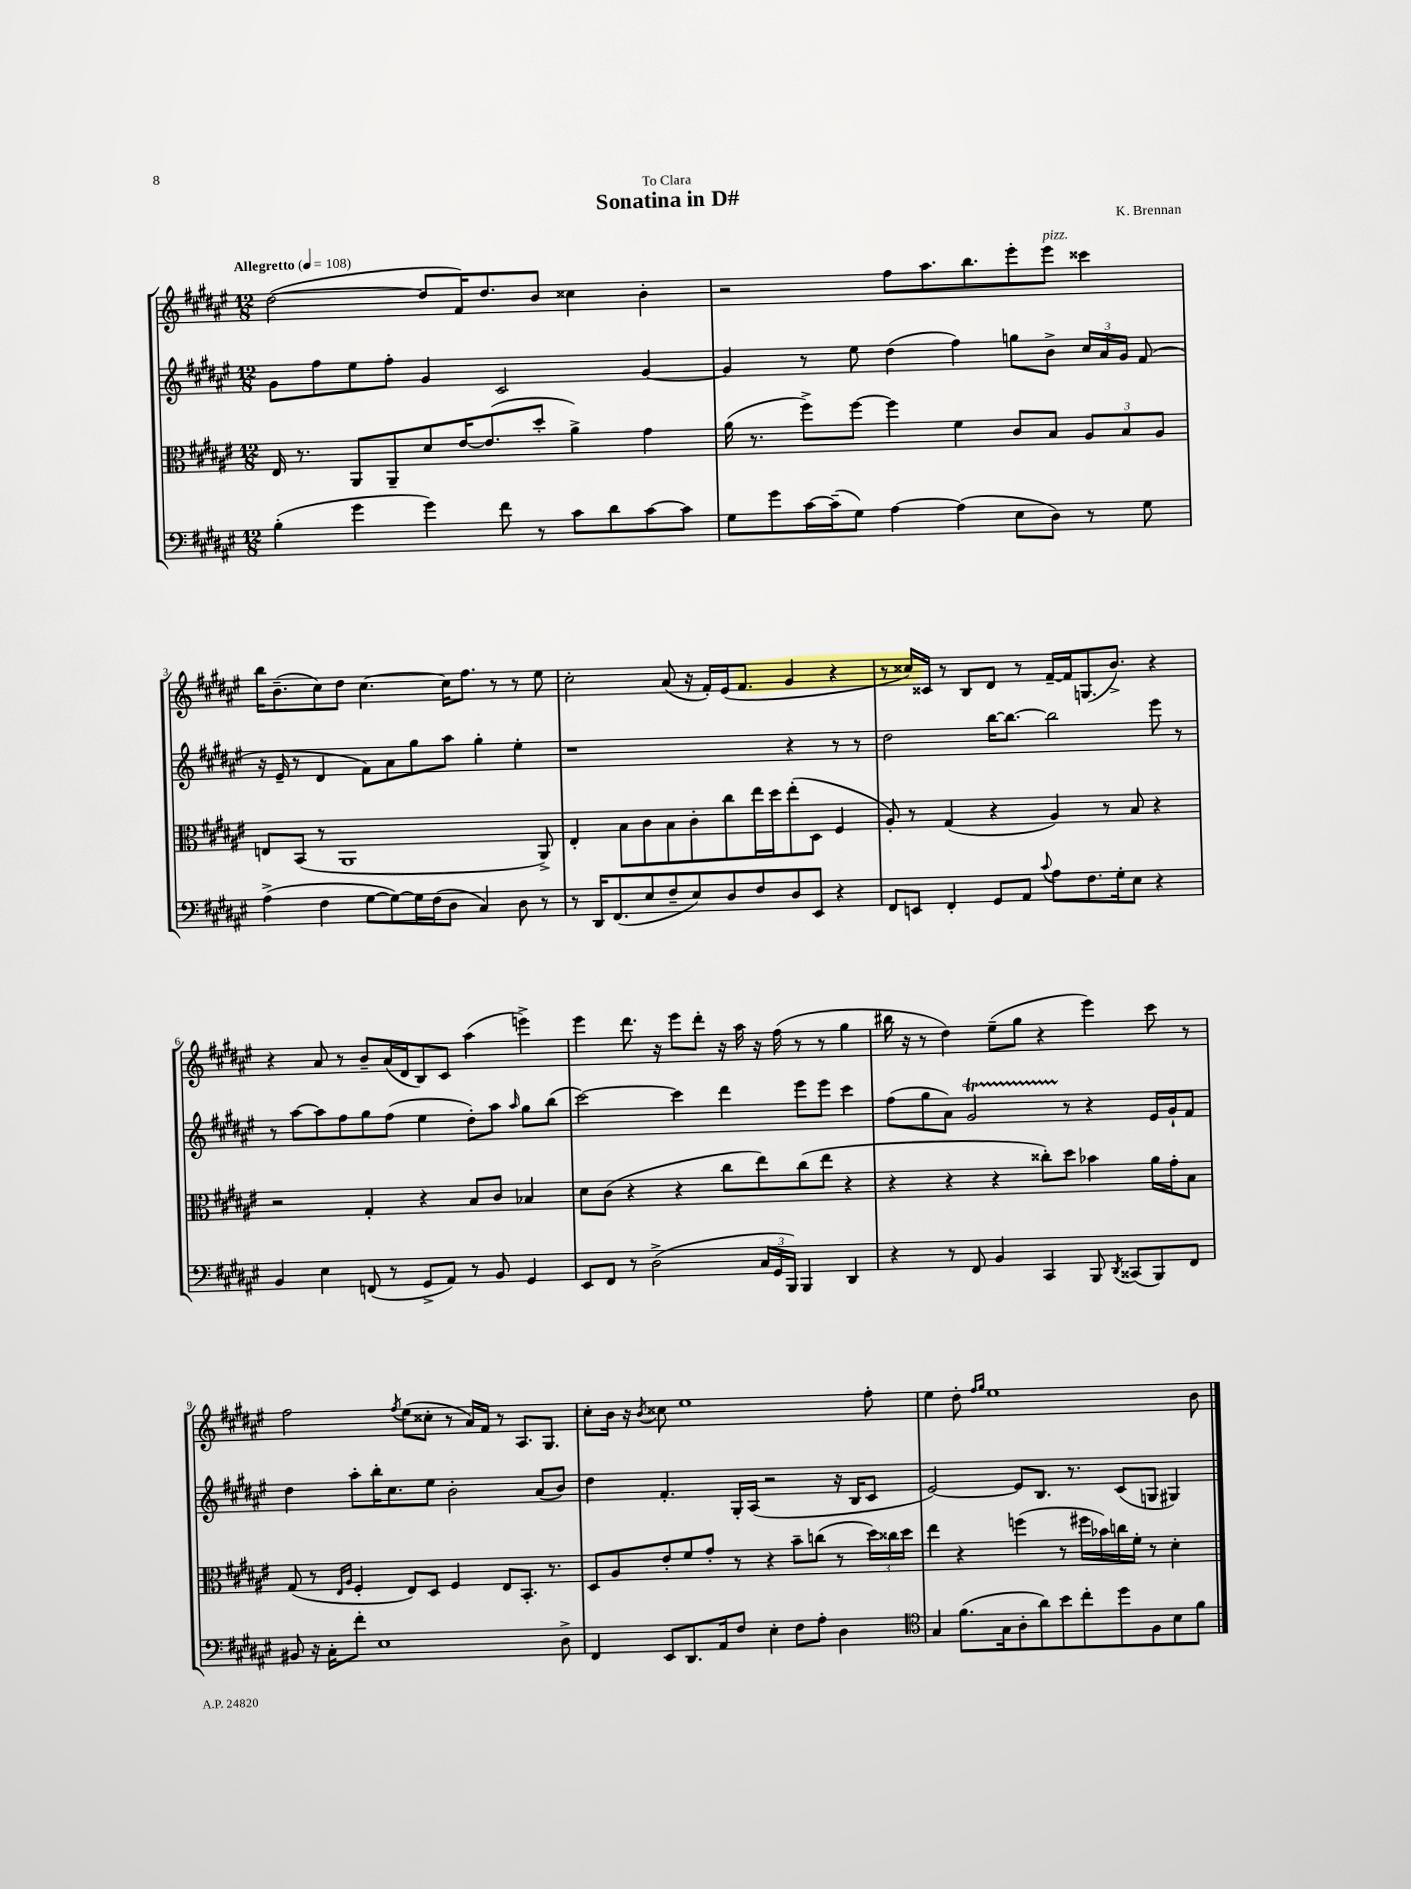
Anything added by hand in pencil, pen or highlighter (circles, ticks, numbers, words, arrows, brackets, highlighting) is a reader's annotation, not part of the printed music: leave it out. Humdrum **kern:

**kern	**kern	**kern	**kern
*staff4	*staff3	*staff2	*staff1
*clefF4	*clefC3	*clefG2	*clefG2
*k[f#c#g#d#a#e#]	*k[f#c#g#d#a#e#]	*k[f#c#g#d#a#e#]	*k[f#c#g#d#a#e#]
*M12/8	*M12/8	*M12/8	*M12/8
*MM108	*MM108	*MM108	*MM108
(4B'\	16E#/	8g#\L	([2dd#\
.	8.r	.	.
.	.	8ff#\	.
4g#\	8AA#/L	8ee#\	.
.	8AA#~/	8ff#'\J	.
4g#\)	8d#/	4g#/	8dd#/]L
.	[16e#/K	.	16f#/K)
.	(8.e#/]	.	8.dd#/
8f#\	.	2c#/	.
8r	8dd#'/J	.	8b/J
8c#\L	4a#^\)	.	4cc##\
8d#\	.	.	.
[8c#\	4g#\	[4g#/	4b'\
8c#\]J	.	.	.
=	=	=	=
8G#\L	(16a#\	4g#/]	2r
.	8.r	.	.
8g#\	.	.	.
[16c#\L	8ff#^\L)	8r	.
(16c#~\]J	.	.	.
8G#\J)	[8ff#\J	8ee#\	.
[4A#\	4ff#\]	(4dd#\	8ff#\L
.	.	.	8.aa#\
(4A#\]	4f#\	4ff#\)	.
.	.	.	8.bb\
8E#\L	8c#/L	8gg\L	8eee#'\
8D#\J)	8B/J	8b^\J	8eee#\J
8r	12A#/L	24cc#/LL	4ccc##\
.	.	24a#/	.
.	12B/	24g#/JJ	.
8G#\	.	(8f#/	.
.	12A#/J	.	.
=	=	=	=
(4A#^\	8E/L	16r	16bb\LK
.	.	16e#~/	(8.b~\
.	(8BB/J	8r	.
4F#\	8r	4d#/	8cc#\)
.	1AA#	.	8dd#\J
[8G#\L	.	8f#\L)	[4.cc#\
8G#\_)	.	8a#\	.
16G#\]L	.	8gg#\	.
(16F#\J	.	.	.
8D#\J	.	8aa#\J	16cc#\]LK
.	.	.	8.ff#\J
4C#/)	.	4gg#'\	.
.	.	.	8r
8D#\	.	4ee#'\	8r
8r	8AA#^/)	.	8ee#\
=	=	=	=
8r	4E#'/	1r	2cc#'\
16DD#/LK	.	.	.
(8.FF#/	.	.	.
.	8B\L	.	.
8E#/	8c#\	.	.
8F#~/	8B\	.	(8a#/
8E#/)	8c#'\	.	16r
.	.	.	16f#'/LL)
8D#/	8cc#\	.	(16e#/J
.	.	.	8.f#/J
8F#/	16ee#\L	.	.
.	16dd#\J	.	.
8D#/	(8ee#'\	4r	4g#/
8EE#/J	8D#\J	.	.
4r	4F#/	8r	4r
.	.	8r	.
=	=	=	=
8FF#/L	8A#'/)	2dd#\	8r
8EE/J	8r	.	16cc##/LL)
.	.	.	16c##/JJ
4FF#'/	(4G#/	.	8r
.	.	.	8B/L
8GG#/L	4r	[16bb\LK	8d#/J
.	.	8.bb\_J	.
8AA#/J	.	.	8r
8qqc#/	.	.	.
8A#\L	4A#/)	2bb\]	[16f#~/LL
.	.	.	16f#/]J
8.F#\	.	.	(8.G/
.	8r	.	.
16G#'\k	.	.	8.b^/J)
8E#\J	8B/	.	.
4r	4r	8eee#\	4r
.	.	8r	.
=	=	=	=
4BB/	2r	8r	4r
.	.	[8aa#\L	.
4E#\	.	8aa#\]	8a#/
.	.	8ff#\	8r
(8FF/	4G#'/	8gg#\	8b~/L
8r	.	(8ff#\J	(16a#/L
.	.	.	16d#/J
8GG#^/L	4r	4ee#\	8B/)
8AA#/J)	.	.	8c#/J
8r	8B/L	8dd#'\L)	(4aa#\
8BB/	8c#/J	8aa#\J	.
.	.	16qqaa#/	.
4GG#/	4B-/	8gg#\L	4eee^\)
.	.	(8bb\J	.
=	=	=	=
8EE#/L	8d#\L	[2ccc#\)	4eee#\
8FF#/J	(8c#\J	.	.
8r	4r	.	8.ddd#\
(2D#^\	.	.	.
.	.	.	16r
.	4r	4ccc#\]	8eee#\L
.	.	.	8ddd#'\J
.	8cc#\L	4ddd#\	16r
.	.	.	16aa#\
24C#/LL	8ee#\)	.	16r
24GG#/	.	.	.
.	.	.	(16ff#\
24BBB/JJ)	.	.	.
4BBB/	(8cc#\	8eee#\L	8r
.	8ee#\J	8eee#\J	8r
4DD#/	4r	4ccc#\	4gg#\
=	=	=	=
4r	4r	(8ff#\L	16bb#\
.	.	.	16r
.	.	8gg#\	8r
8r	4r	8a#\J)	4dd#\)
8FF#/	.	2g#/	.
4BB/	4r	.	(8ee#~\L
.	.	.	8gg#\J
4CC#/	8cc##'\L)	.	4r
.	8dd#\J	8r	.
8BBB/	4b-\	4r	4eee#\)
8qDD#/	.	.	.
(8CC##/L	.	.	.
8BBB/)	16a#\LL	16e#/LL	8ccc#\
.	16g#'\J	16g#`/J	.
8FF#/J	8B\J	8f#/J	8r
=	=	=	=
8BB#/	(8G#/	4dd#\	2ff#\
16r	8r	.	.
16C#'\LK	.	.	.
.	16qqE#/LL	.	.
.	16qqA#/JJ	.	.
8f#'\J	4F#'/	8aa#'\L	.
1E#	.	16bb'\K	.
.	.	8.cc#\	.
.	.	.	8qff#/
.	8E#/L)	.	(8ee#\L
.	8D#/J	8ee#\J	8cc##'\J
.	4F#/	2b'\	8r
.	.	.	16a#/LL)
.	.	.	16f#/JJ
.	8E#/L	.	8r
.	8.BB'/J	.	8.A#/L
.	.	(8a#/L	.
.	8.r	.	8.G#/J
8D#^\	.	8b/J)	.
=	=	=	=
4FF#/	8D#/L	4dd#\	8cc#'\L
.	8A#/	.	16b\Jk
.	.	.	16r
.	.	.	8qb/
8EE#/L	8e#'/	4.f#'/	8cc##\
8.DD#/	8f#/	.	1ee#
.	8g#'/J	.	.
16AA#/k	.	.	.
8F#/J	8r	16G#'/LL	.
.	.	(16A#/JJ	.
4E#'\	4r	2r	.
8F#\L	8b~\L	.	.
8A#'\J	(8cc\J	.	.
4D#\	8r	16r	.
.	.	16B/LK	.
.	24dd#\LL)	8c#/J	8ff#'\
.	24cc##\	.	.
.	24dd#\JJ	.	.
=	=	=	=
*clefC4	*	*	*
4G#/	4ee#\	[2e#/)	4ee#\
(8.f#\L	4r	.	8dd#'\
.	.	.	16qqff#/LL
.	.	.	16qqgg#/JJ
.	.	.	1ee#
16G#\k	.	.	.
8A#'\	(4ff\	8e#/]L	.
8a#\)	.	8.B/J	.
8b\	8r	.	.
.	.	8.r	.
8cc#'\	16ff#\LL	.	.
.	16b-\)	.	.
8dd#\	16cc\	(8c#/L	.
.	16f#'\JJ	.	.
8F#\	8r	8G/J	.
8B\	4d#'\	4G#/)	.
8f#\J	.	.	8b\
==	==	==	==
*-	*-	*-	*-
